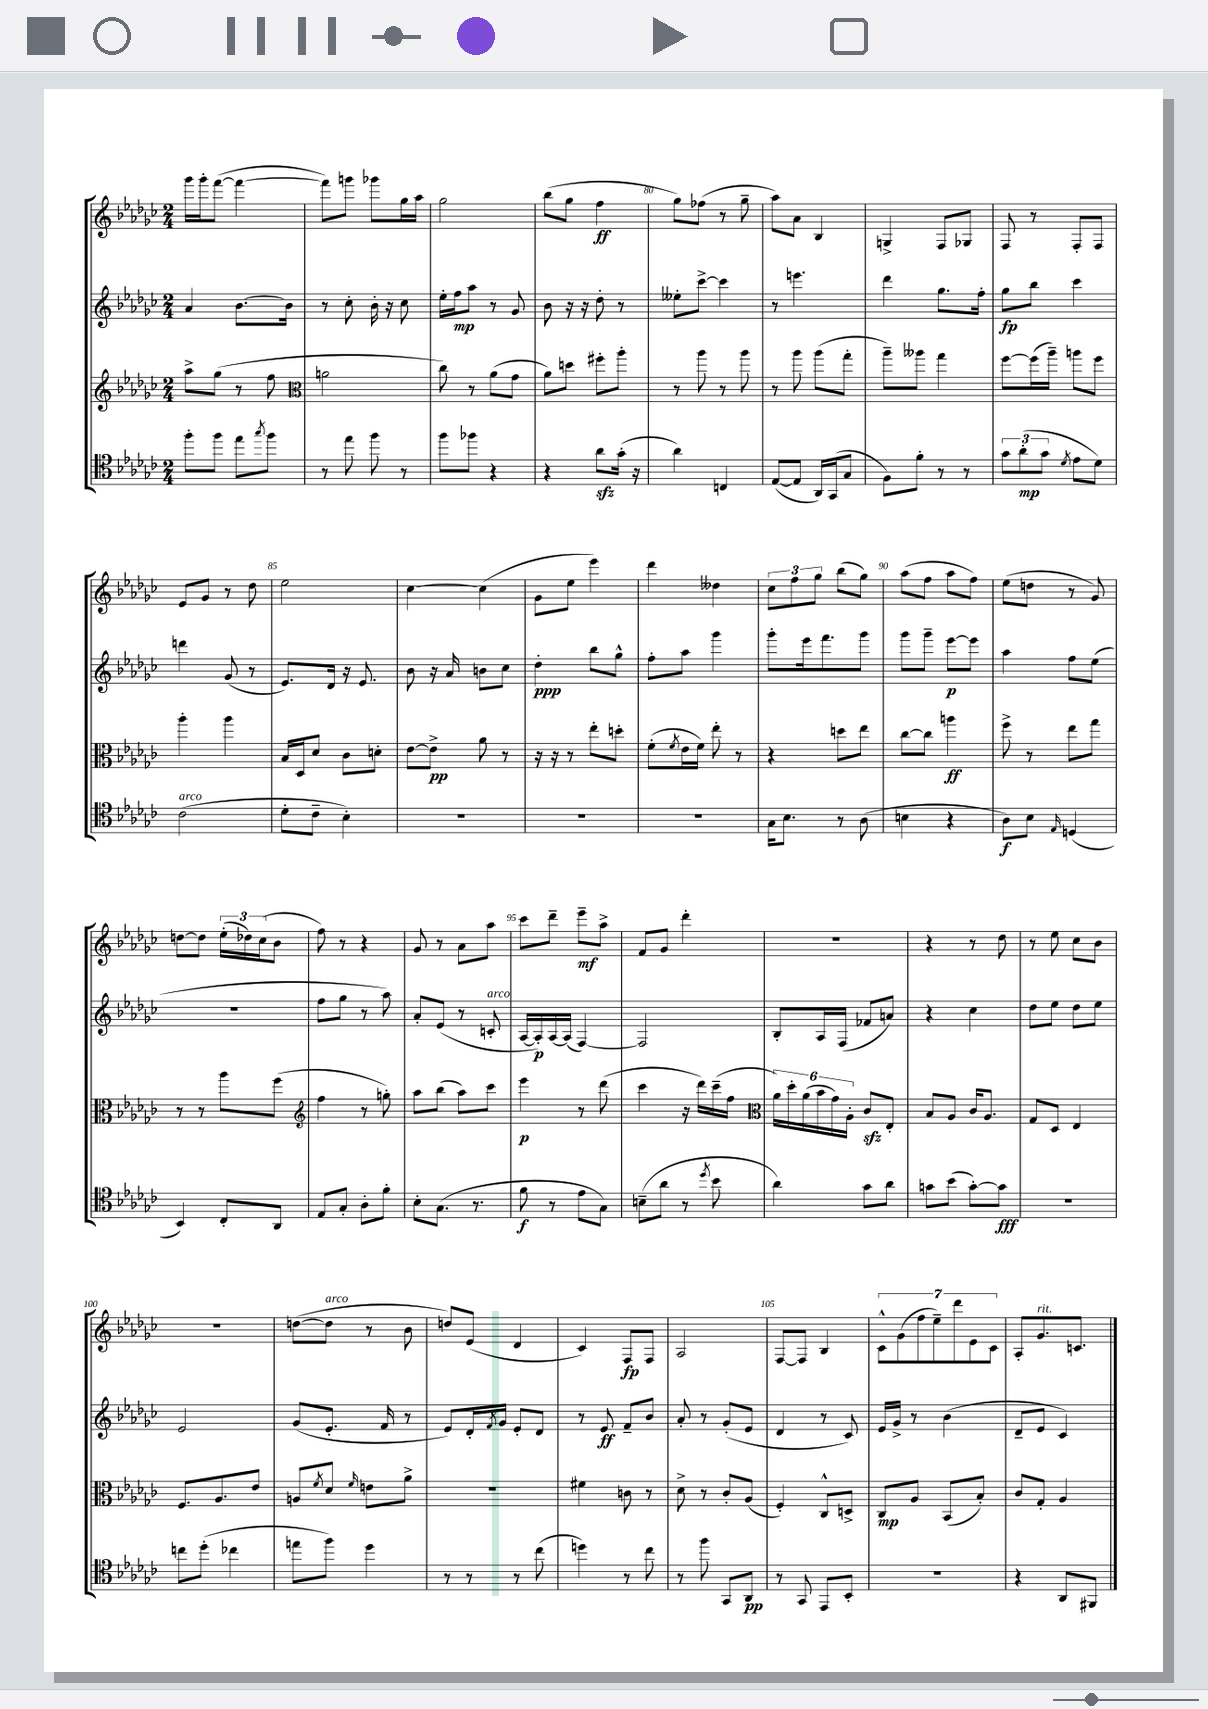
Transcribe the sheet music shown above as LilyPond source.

<<
\new StaffGroup <<
\new Staff = "s0" {
    \clef treble \key ges \major \numericTimeSignature \time 2/4
    ges'''16 ges'''16-. f'''8~( f'''4~ |
    f'''8) g'''8 ges'''8 ges''16 aes''16 |
    ges''2 |
    bes''8( ges''8 f''4\ff |
    ges''8) fes''8( r8 ges''8-- |
    aes''8) aes'8 bes4 |
    g4-> f8 ges8 |
    f8 r8 f8-. f8 |
    ees'8 ges'8 r8 des''8 |
    ees''2 |
    ces''4~ ces''4( |
    ges'8 ees''8 ees'''4) |
    des'''4 deses''4 |
    \tuplet 3/2 { ces''8 f''8 ges''8 } bes''8( ges''8) |
    aes''8( f''8 aes''8 f''8) |
    ees''8( d''8 r8 ges'8) |
    d''8~ d''8 \tuplet 3/2 { ees''16-.( des''16) ces''16( } bes'8 |
    f''8) r8 r4 |
    ges'8 r8 aes'8 aes''8 |
    ces'''8 des'''8-- ees'''8--\mf aes''8-> |
    f'8 ges'8 des'''4-. |
    r2 |
    r4 r8 des''8 |
    r8 ees''8 ces''8 bes'8 |
    r2 |
    d''8~( d''8^\markup { \italic "arco" } r8 bes'8 |
    d''8) ees'8( des'4 |
    ces'4) f8\fp f8 |
    aes2 |
    f8~ f8 bes4 |
    \tuplet 7/4 { ces'8-^ ges'8( f''8 ees''8--) des'''8 ees'8 ces'8 } |
    aes8-. ges'8.^\markup { \italic "rit." } c'8. \bar "|." |
}
\new Staff = "s1" {
    \clef treble \key ges \major \numericTimeSignature \time 2/4
    aes'4 bes'8.~ bes'16 |
    r8 ces''8-. bes'16-. r16 ces''8 |
    ees''16-. f''16\mp aes''8 r8 ges'8 |
    bes'8 r16 r16 des''8-. r8 |
    eeses''8-. ces'''8~-> ces'''4 |
    r8 e'''4. |
    des'''4 ges''8. f''16-. |
    ges''8\fp bes''8 ces'''4 |
    d'''4 ges'8( r8 |
    ees'8.) des'16 r16 ees'8. |
    bes'8 r16 aes'16 b'8 ces''8 |
    des''4-.\ppp bes''8 ges''8-^ |
    f''8-. aes''8 ges'''4 |
    ges'''8-. ees'''16 f'''8. ges'''8 |
    ges'''8 ges'''8-- ees'''8~\p ees'''8 |
    aes''4 f''8 ees''8( |
    r2 |
    f''8 ges''8 r8 aes''8) |
    aes'8-. ees'8( r8 c'8-.^\markup { \italic "arco" } |
    aes16~ aes16-.\p) aes16~ aes16( f4~) |
    f2 |
    bes8-. aes16 f16( fes'8 a'8) |
    r4 ces''4 |
    des''8 ees''8 des''8 ees''8 |
    ees'2 |
    ges'8( ees'8.-. f'16 r8 |
    ees'8) des'16-. \acciaccatura { f'8 } ges'16 ees'8-. des'8 |
    r8 ees'8\ff f'8-- bes'8 |
    aes'8-. r8 ges'8-.( ees'8 |
    des'4 r8 ces'8) |
    ees'16 ges'16-> r8 bes'4( |
    des'8-- ees'8 ces'4) \bar "|." |
}
\new Staff = "s2" {
    \clef treble \key ges \major \numericTimeSignature \time 2/4
    aes''8-> ges''8( r8 f''8 |
    \clef alto a'2 |
    ces''8) r8 aes'8( ges'8 |
    aes'8) d''8 fis''8-. aes''8-. |
    r8 aes''8 r8 aes''8 |
    r8 aes''8 aes''8( ges''8-. |
    aes''8--) aeses''8 ges''4 |
    f''8~ f''16( aes''16--) a''8 f''8 |
    aes''4-. aes''4 |
    bes16 des16 des'8 ces'8 d'8-. |
    ees'8~ ees'8->\pp aes'8 r8 |
    r16 r16 r8 ees''8-. d''8-. |
    f'8-.( \acciaccatura { f'8 } ees'16 f'16) ees''8-. r8 |
    r4 d''8 ees''8 |
    ces''8~ ces''8 a''4\ff |
    f''8-> r8 ees''8 ges''8 |
    r8 r8 aes''8 f''8( |
    \clef treble f''4 r8 g''8-.) |
    aes''8 bes''8( aes''8) ces'''8 |
    ees'''4\p r8 des'''8( |
    ces'''4 r16 des'''16) ces'''16--( f''16 |
    \clef alto \tuplet 6/4 { aes'16) des''16-. aes'16( bes'16 ges'16) aes16-. } ces'8\sfz ees8-. |
    bes8 aes8 ces'16 aes8. |
    ges8 des8 ees4 |
    f8. aes8. ees'8 |
    a8 \acciaccatura { f'8 } des'8 \grace { f'16 } e'8 aes'8-> |
    R2 |
    fis'4 c'8 r8 |
    des'8-> r8 ces'8-. aes8( |
    f4-.) ces8-^ d8-> |
    ces8\mp aes8 bes,8( bes8-.) |
    ces'8 ges8-. aes4 \bar "|." |
}
\new Staff = "s3" {
    \clef tenor \key ges \major \numericTimeSignature \time 2/4
    f''8-. f''8 ees''8 \acciaccatura { ges''8 } f''8 |
    r8 ees''8 f''8 r8 |
    f''8 fes''8 r4 |
    r4 aes'8\sfz ges'16-.( r16 |
    aes'4) c4 |
    ees8~( ees8 aes,16) ges,16( ges8 |
    f8) f'8-. r8 r8 |
    \tuplet 3/2 { ges'8 aes'8-.\mp( ges'8 } \acciaccatura { des'8 } ees'8 des'8) |
    ces'2^\markup { \italic "arco" }( |
    des'8-. ces'8-- bes4-.) |
    R2 |
    R2 |
    R2 |
    ges16 bes8. r8 aes8( |
    b4 r4 |
    aes8\f) bes8 \grace { ees16 } d4( |
    bes,4) ces8-. aes,8 |
    ees8 ges8-. aes8-. f'8-. |
    bes8-. ges8.( r8. |
    f'8\f r8 ees'8 ges8) |
    b8--( aes'8 r8 \acciaccatura { des''8 } bes'8 |
    aes'4) ges'8 aes'8 |
    g'8 bes'8( g'8~-.) g'8\fff |
    R2 |
    c''8 des''8-.( ces''4 |
    e''8 f''8) des''4 |
    r8 r8 r8 ces''8( |
    d''4) r8 ces''8 |
    r8 f''8 ges,8 aes,8\pp |
    r8 ges,8 ees,8 bes,8-. |
    R2 |
    r4 aes,8 fis,8 \bar "|." |
}
>>
>>
\layout { \context { \Score currentBarNumber = #76 \override BarNumber.break-visibility = ##(#f #t #t) barNumberVisibility = #(every-nth-bar-number-visible 5) } }
